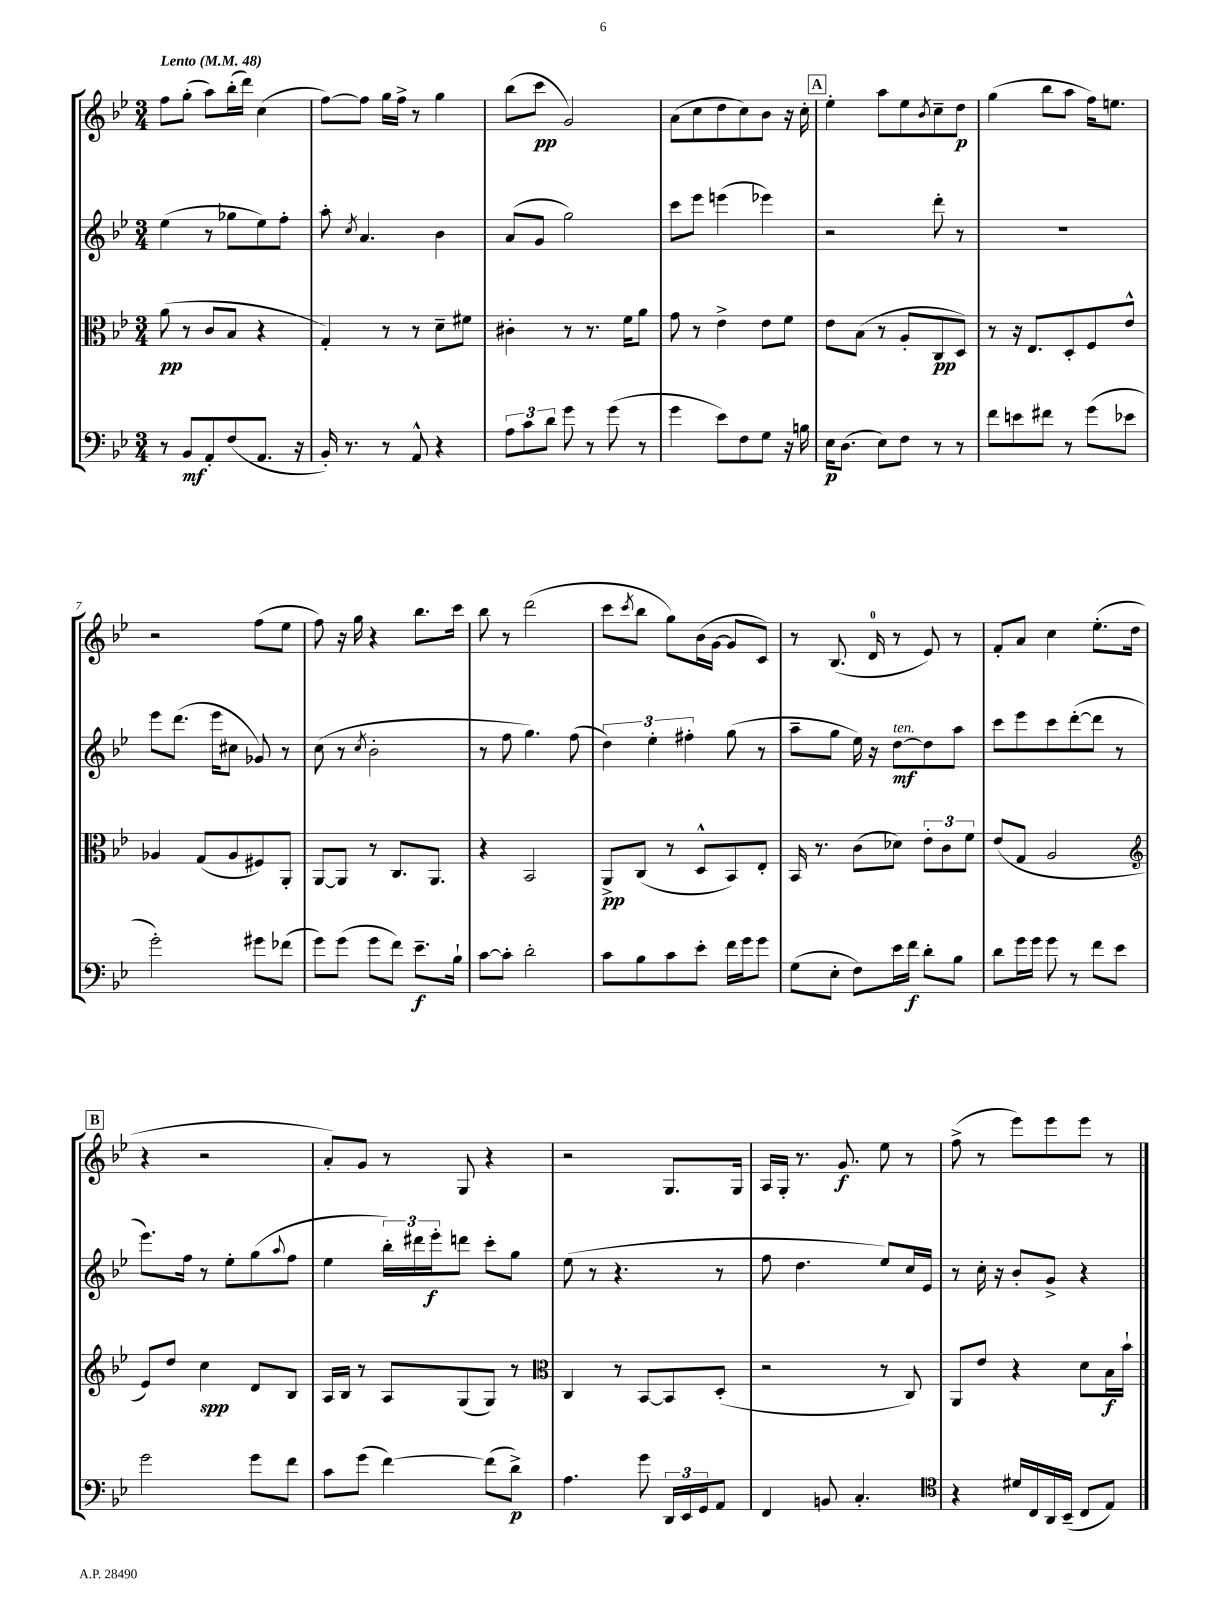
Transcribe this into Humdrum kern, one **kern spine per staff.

**kern	**kern	**kern	**kern
*staff4	*staff3	*staff2	*staff1
*clefF4	*clefC3	*clefG2	*clefG2
*k[b-e-]	*k[b-e-]	*k[b-e-]	*k[b-e-]
*M3/4	*M3/4	*M3/4	*M3/4
*MM48	*MM48	*MM48	*MM48
8r	(8a	(4ee-	8ff
8BB-	8r	.	(8gg'
8AA'	8c	8r	8aa)
(8F	8B-	8gg-	(16bb-'
.	.	.	16ddd)
8.AA	4r	8ee-)	(4cc
.	.	8ff'	.
16r	.	.	.
=	=	=	=
16BB-')	4G')	8aa'	[8ff)
8.r	.	.	.
.	.	8qcc	.
.	.	4.a	8ff]
8r	8r	.	16gg
.	.	.	16ff^
8AA^^	8r	.	8r
4r	8d~	4b-	4gg
.	8f#	.	.
=	=	=	=
12A	4c#'	(8a	(8bb-
12c	.	.	.
.	.	8g	8ccc
12d	.	.	.
8g	8r	2gg)	2g)
8r	8.r	.	.
(8g	.	.	.
.	16f	.	.
8r	8a	.	.
=	=	=	=
4g	8g	8ccc	(8a
.	8r	8eee-	8cc
8e-)	4e-^	(4eee	8dd
8F	.	.	8cc)
8G	8e-	4eee-)	8b-
16r	8f	.	16r
16B	.	.	16cc'
=	=	=	=
16E-	8e-	2r	4ee-'
(8.D	.	.	.
.	(8B-	.	.
8E-)	8r	.	8aa
8F	8A'	.	8ee-
.	.	.	8qb-
8r	8C	8ddd'	8cc~
8r	8D)	8r	8dd
=	=	=	=
8f	8r	2.r	(4gg
8e	16r	.	.
.	8.E-	.	.
8f#	.	.	8bb-
8r	8D'	.	8aa
(8g	8F	.	16ff)
.	.	.	8.ee
8e-	8e-^^	.	.
=	=	=	=
2g')	4A-	8eee-	2r
.	.	(8.ddd	.
.	(8G	.	.
.	.	16eee-	.
.	8A-	8cc#	.
8g#	8F#)	8g-)	(8ff
(8f-	8AA'	8r	8ee-
=	=	=	=
8g)	[8AA	(8cc	8ff)
(8g	8AA]	8r	16r
.	.	.	16gg
.	.	8qcc	.
8g	8r	2b-'	4r
8f)	8.C	.	.
8.e-~	.	.	8.bb-
.	8.AA	.	.
16B-`	.	.	16ccc
=	=	=	=
[8c	4r	8r	8bb-
8c']	.	8ff	8r
2d'	2BB-	4.gg)	(2ddd
.	.	(8ff	.
=	=	=	=
8c	8AA^	6dd)	8ccc
.	.	.	8qccc
8B-	(8C	.	8bb-
.	.	6ee-'	.
8c	8r	.	8gg)
.	.	6ff#'	.
8e-'	8D^^	.	(16b-
.	.	.	[16g
16f	8BB-)	(8gg	8g]
16g	.	.	.
8g	8E-'	8r	8c)
=	=	=	=
(8G	16BB-	8aa~	8r
.	8.r	.	.
8E-'	.	8gg	(8.B-
8F)	(8c	16ee-)	.
.	.	16r	16d
16e-	8d-)	[8dd	8r
16f	.	.	.
8d'	12e-'	8dd]	8e-)
.	12c	.	.
8B-	.	8aa	8r
.	12f	.	.
=	=	=	=
8d	(8e-	8ccc	8f'
16g	8G	8eee-	8a
16g	.	.	.
8g	2A	8ccc	4cc
8r	.	([8ddd'	.
8f	.	8ddd]	(8.ee-'
8e-	.	8r	.
.	.	.	16dd
=	=	=	=
*	*clefG2	*	*
2g	8e-)	8.eee-)	4r
.	8dd	.	.
.	.	16ff	.
.	4cc	8r	2r
.	.	8ee-'	.
8g	8d	(8gg	.
.	.	8qqaa	.
8f	8B-	8ff	.
=	=	=	=
8c	16A	4ee-	8a')
.	16B-	.	.
(8g	8r	.	8g
[4f)	8A	24bb-')	8r
.	.	24ddd#	.
.	.	24eee-'	.
.	(8G	8ddd	8G
(8f]	8G)	8ccc'	4r
8d^)	8r	8gg	.
=	=	=	=
*	*clefC3	*	*
4.A	4C	(8ee-	2r
.	.	8r	.
.	8r	4.r	.
8g	[8BB-	.	.
24DD	8BB-]	.	8.G
24EE-	.	.	.
24GG	.	.	.
8AA	(8D'	8r	.
.	.	.	16G
=	=	=	=
4FF	2r	8ff	16A
.	.	.	16G'
.	.	4.dd	8.r
8BB	.	.	.
.	.	.	8.g
4.C'	.	.	.
.	8r	8ee-)	8ee-
.	8C)	16cc	8r
.	.	16e-	.
=	=	=	=
*clefC4	*	*	*
4r	8AA	8r	(8ff^
.	8e-	16cc'	8r
.	.	16r	.
16d#	4r	8b-'	8eee-)
16C	.	.	.
16AA	.	8g^	8eee-
(16BB-~	.	.	.
8C	8d	4r	8eee-
8E-)	16B-	.	8r
.	16b-`	.	.
==	==	==	==
*-	*-	*-	*-
